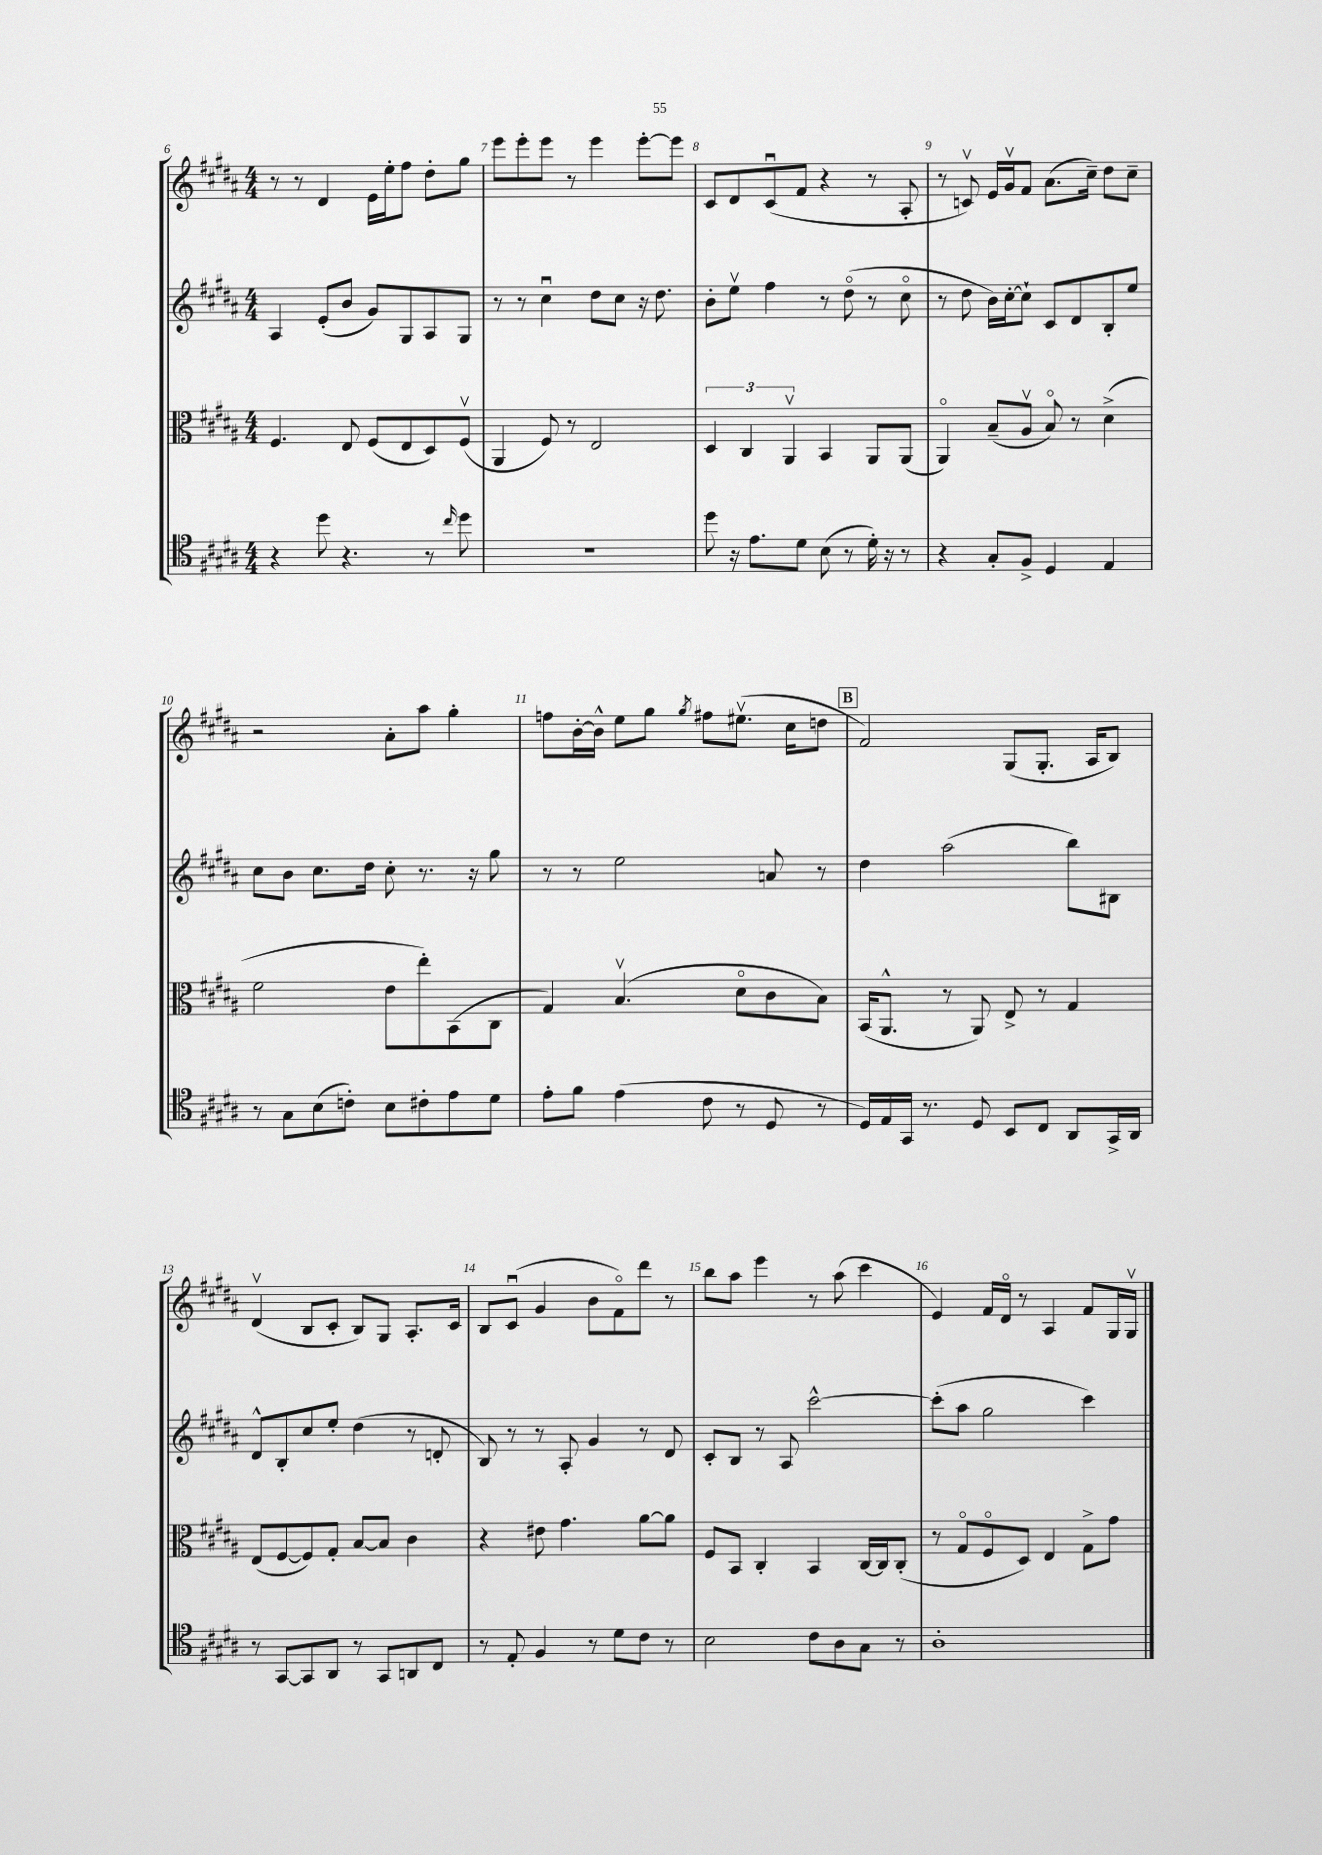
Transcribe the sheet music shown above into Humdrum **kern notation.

**kern	**kern	**kern	**kern
*part4	*part3	*part2	*part1
*staff4	*staff3	*staff2	*staff1
*clefC4	*clefC3	*clefG2	*clefG2
*k[f#c#g#d#a#]	*k[f#c#g#d#a#]	*k[f#c#g#d#a#]	*k[f#c#g#d#a#]
*M4/4	*M4/4	*M4/4	*M4/4
=6	=6	=6	=6
4r	4.F#/	4A#/	8r
.	.	.	8r
8dd#\	.	(8e'/L	4d#/
4.r	8E/	8b/J	.
.	(8F#/L	8g#/L)	16e\LL
.	.	.	16ee'\J
.	8E/	8G#/	8ff#\J
8r	8D#/)	8A#/	8dd#'\L
16qqcc#/	.	.	.
8dd#\	(8F#v/J	8G#/J	8gg#\J
=7	=7	=7	=7
1r	4AA#/	8r	8eee\L
.	.	8r	8eee'\
.	8F#/)	4cc#u\	8eee\J
.	8r	.	8r
.	2E/	8dd#\L	4eee\
.	.	8cc#\J	.
.	.	16r	[8eee'\L
.	.	8.dd#\	.
.	.	.	8eee\J]
=8	=8	=8	=8
8dd#\	6D#/	8b'\L	8c#/L
16r	.	8eev\J	8d#/
.	6C#/	.	.
8.e\L	.	.	.
.	.	4ff#\	(8c#u/
.	6AA#v/	.	.
8d#\J	.	.	8f#/J
(8B\	4BB/	8r	4r
8r	.	(8dd#\	.
16d#'\)	8AA#/L	8r	8r
16r	.	.	.
8r	(8AA#/J	8cc#\	8A#'/
=9	=9	=9	=9
4r	4AA#/)	8r	8r
.	.	8dd#\	8cnv/)
8G#'/L	(8B~/L	16b\LL)	16e/LL
.	.	[16cc#'\J	16g#v/J
8F#^/J	8A#v/J	8cc#`\J]	8f#/J
4D#/	8B/)	8c#/L	(8.a#\L
.	8r	8d#/	.
.	.	.	16cc#~\Jk)
4E/	(4d#^\	8B'/	8dd#\L
.	.	8ee/J	8cc#~\J
!!LO:LB:g=z
=10	=10	=10	=10
8r	2f#\	8cc#\L	2r
8G#\L	.	8b\J	.
(8B\	.	8.cc#\L	.
8cn'\J)	.	.	.
.	.	16dd#\Jk	.
8B\L	8e\L	8cc#'\	8a#'\L
8c#X'\	8ee'\)	8.r	8aa#\J
8e\	(8BB\	.	4gg#'\
.	.	16r	.
8d#\J	8C#\J	8gg#\	.
=11	=11	=11	=11
8e'\L	4G#/)	8r	8ffn\L
8f#\J	.	8r	[16b'\L
.	.	.	16b^^\JJ]
(4e\	(4.Bv/	2ee\	8ee\L
.	.	.	8gg#\J
.	.	.	8qgg#/
8c#\	.	.	8ff#X\L
8r	8d#\L	.	(8.ee#Xv\J
8D#/	8c#\	8an/	.
.	.	.	16cc#\KL
8r	8B\J)	8r	8ddn\J
!!LO:REH:place=s1:t=B
=12	=12	=12	=12
16D#/LL)	(16BB/KL	4dd#\	2f#/)
16E/	8.AA#^^/J	.	.
16GG#/JJ	.	.	.
8.r	.	.	.
.	8r	(2aa#\	.
8D#/	8AA#/)	.	.
8BB/L	8E^/	.	(8G#/L
8C#/J	8r	.	8.G#'/J
8AA#/L	4G#/	8bb\L)	.
.	.	.	16A#/KL
16GG#^/L	.	8B#X\J	8B/J)
16AA#/JJ	.	.	.
!!LO:LB:g=z
=13	=13	=13	=13
8r	(8E/L	8d#^^/L	(4d#v/
[8GG#/L	[8F#/	8B'/	.
8GG#/]	8F#/])	8cc#/	8B/L
8AA#/J	8G#'/J	8ee'/J	8c#'/J
8r	[8B/L	(4dd#\	8B/L)
8GG#/L	8B/J]	.	8G#/J
8AAn/	4c#\	8r	8.A#'/L
8C#/J	.	8dn'/	.
.	.	.	16c#/Jk
=14	=14	=14	=14
8r	4r	8B/)	8B/L
8E'/	.	8r	(8c#u/J
4F#/	8e#X\	8r	4g#/
.	4.g#\	8A#'/	.
8r	.	4g#/	8b\L
8d#\L	.	.	8f#\)
8c#\J	[8a#\L	8r	8ddd#\J
8r	8a#\J]	8d#/	8r
=15	=15	=15	=15
2B\	8F#/L	8c#'/L	8bb\L
.	8BB/J	8B/J	8aa#\J
.	4C#'/	8r	4eee\
.	.	8A#/	.
8c#\L	4BB/	[2ccc#^^\	8r
8A#\	.	.	(8aa#\
8G#\J	[16C#/LL	.	4ccc#\
.	16C#/J]	.	.
8r	(8C#'/J	.	.
=16	=16	=16	=16
1A#'	8r	(8ccc#'\L]	4e/)
.	8G#/L	8aa#\J	.
.	8F#/	2gg#\	16f#/LL
.	.	.	16d#/JJ
.	8D#/J)	.	8r
.	4E/	.	4A#/
.	8G#^\L	4ccc#\)	8f#/L
.	8g#\J	.	16G#/L
.	.	.	16G#v/JJ
==	==	==	==
*-	*-	*-	*-
